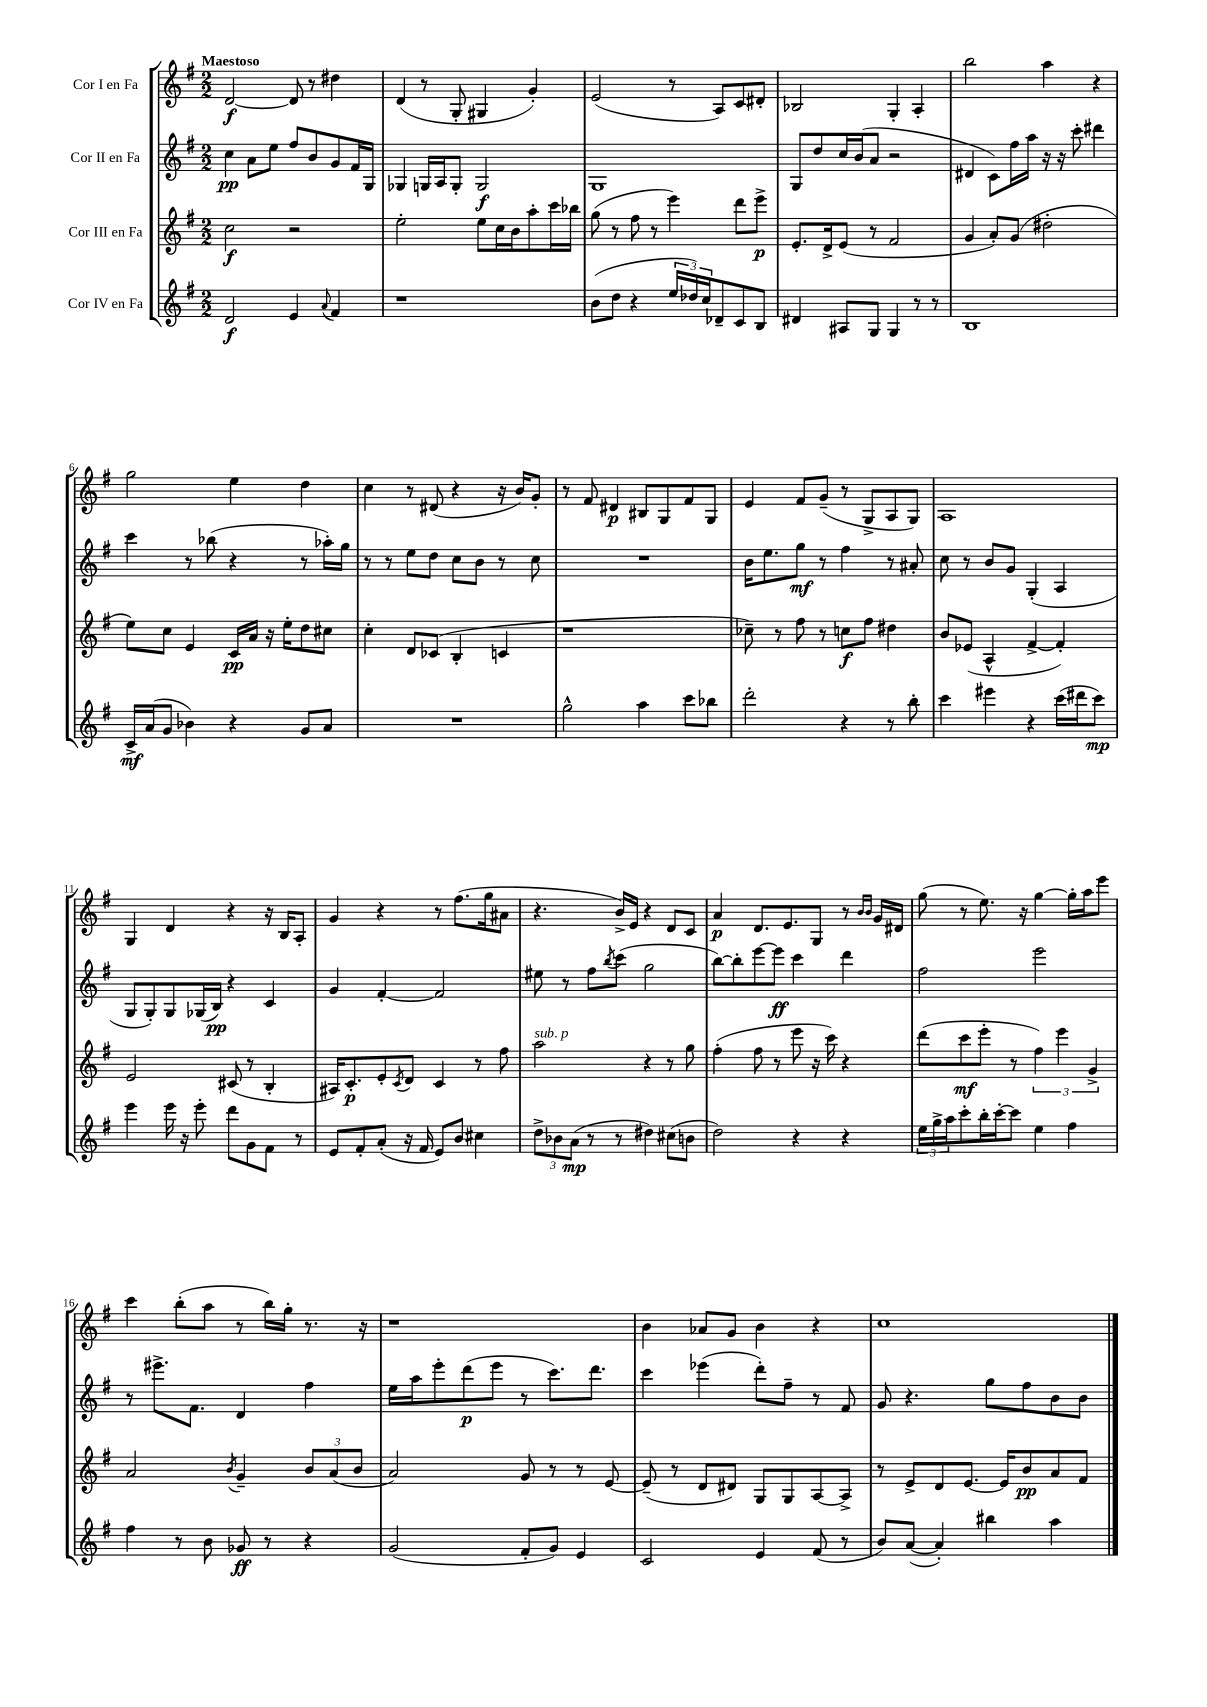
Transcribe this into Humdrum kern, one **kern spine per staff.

**kern	**kern	**kern	**kern
*staff4	*staff3	*staff2	*staff1
*clefG2	*clefG2	*clefG2	*clefG2
*k[f#]	*k[f#]	*k[f#]	*k[f#]
*M2/2	*M2/2	*M2/2	*M2/2
2d	2cc	4cc	[2d
.	.	8a	.
.	.	8ee	.
4e	2r	8ff#	8d]
.	.	8b	8r
8qqa	.	.	.
4f#	.	8g	4dd#
.	.	16f#	.
.	.	16G	.
=	=	=	=
1r	2ee'	4G-	(4d
.	.	16G	8r
.	.	16A	.
.	.	8G'	8G'
.	8ee	2G	4G#
.	16cc	.	.
.	16b	.	.
.	8aa'	.	4g')
.	16ccc	.	.
.	16bb-	.	.
=	=	=	=
(8b	(8gg	1G	(2e
8dd	8r	.	.
4r	8ff#	.	.
.	8r	.	.
24ee	4eee)	.	8r
24dd-)	.	.	.
24cc	.	.	.
8d-~	.	.	8A)
8c	8ddd	.	8c
8B	8eee^	.	8d#'
=	=	=	=
4d#	8.e'	8G	2B-
.	.	8dd	.
.	16d^	.	.
8A#	(8e	16cc	.
.	.	(16b	.
8G	8r	8a	.
4G	2f#	2r	4G'
8r	.	.	4A'
8r	.	.	.
=	=	=	=
1B	4g	4d#	2bb
.	8a')	8c)	.
.	(8g	16ff#	.
.	.	16aa	.
.	2dd#'	16r	4aa
.	.	16r	.
.	.	8ccc'	.
.	.	4ddd#	4r
=	=	=	=
16c^	8ee)	4ccc	2gg
(16a	.	.	.
8g	8cc	.	.
4b-)	4e	8r	.
.	.	(8bb-	.
4r	16c	4r	4ee
.	16a	.	.
.	16r	.	.
.	16ee'	.	.
8g	8dd	8r	4dd
8a	8cc#	16aa-')	.
.	.	16gg	.
=	=	=	=
1r	4cc'	8r	4cc
.	.	8r	.
.	8d	8ee	8r
.	(8c-	8dd	(8d#
.	4B'	8cc	4r
.	.	8b	.
.	4c	8r	16r
.	.	.	16b)
.	.	8cc	8g'
=	=	=	=
2gg^^	1r	1r	8r
.	.	.	8f#
.	.	.	4d#
4aa	.	.	8B#
.	.	.	8G
8ccc	.	.	8f#
8bb-	.	.	8G
=	=	=	=
2ddd'	8cc-~)	16b	4e
.	.	8.ee	.
.	8r	.	.
.	8ff#	8gg	8f#
.	8r	8r	(8g~
4r	8cc	4ff#	8r
.	8ff#	.	8G^
8r	4dd#	8r	8A
8bb'	.	8a#'	8G)
=	=	=	=
4ccc	8b	8cc	1A
.	(8e-	8r	.
4eee#	4A^^	8b	.
.	.	8g	.
4r	[4f#^	(4G'	.
(16ccc	4f#'])	4A	.
16ddd#	.	.	.
8ccc)	.	.	.
=	=	=	=
4eee	2e	8G	4G
.	.	8G')	.
16eee	.	8G	4d
16r	.	.	.
8eee'	.	(16G-	.
.	.	16B)	.
8ddd	(8c#	4r	4r
8g	8r	.	.
8f#	4B'	4c	16r
.	.	.	16B
8r	.	.	8A'
=	=	=	=
8e	16A#)	4g	4g
.	8.c'	.	.
8f#'	.	.	.
(8a'	8e'	[4f#'	4r
.	8qc	.	.
16r	8d	.	.
16f#	.	.	.
8e)	4c	2f#]	8r
8b	.	.	(8.ff#
4cc#	8r	.	.
.	.	.	16gg
.	8ff#	.	8a#
=	=	=	=
12dd^	2aa	8ee#	4.r
12b-	.	.	.
.	.	8r	.
(12a	.	.	.
8r	.	8ff#	.
.	.	8qbb	.
8r	.	(8ccc	16b^)
.	.	.	16e
4dd#)	4r	2gg	4r
(8cc#	8r	.	8d
8b	8gg	.	8c
=	=	=	=
2dd)	(4ff#'	[8bb)	4a
.	.	8bb']	.
.	8ff#	[8eee	8.d
.	8r	8eee]	.
.	.	.	8.e
4r	8eee	4ccc	.
.	16r	.	8G
.	16ccc)	.	.
4r	4r	4ddd	8r
.	.	.	16qqb
.	.	.	16qqb
.	.	.	16g
.	.	.	16d#
=	=	=	=
24ee	(8ddd	2ff#	(8gg
24gg^	.	.	.
24aa	.	.	.
8ccc'	8ccc	.	8r
16bb'	8eee'	.	8.ee)
[16ccc'	.	.	.
8ccc]	8r	.	.
.	.	.	16r
4ee	6ff#)	2eee	[4gg
.	6eee	.	.
4ff#	.	.	16gg']
.	.	.	16aa
.	6g^	.	.
.	.	.	8eee
=	=	=	=
4ff#	2a	8r	4ccc
.	.	8.eee#^	.
8r	.	.	(8bb'
.	.	8.f#	.
8b	.	.	8aa
.	8qb	.	.
8g-	4g~	4d	8r
8r	.	.	16bb)
.	.	.	16gg'
4r	12b	4ff#	8.r
.	(12a	.	.
.	12b	.	.
.	.	.	16r
=	=	=	=
(2g	2a)	16ee	1r
.	.	16aa	.
.	.	8eee'	.
.	.	(8ddd	.
.	.	8eee	.
8f#'	8g	8r	.
8g)	8r	8.ccc)	.
4e	8r	.	.
.	.	8.ddd	.
.	[8e	.	.
=	=	=	=
2c	(8e~]	4ccc	4b
.	8r	.	.
.	8d	(4eee-	8a-
.	8d#)	.	8g
4e	8G	8ddd')	4b
.	8G	8ff#~	.
(8f#	[8A	8r	4r
8r	8A^]	8f#	.
=	=	=	=
8b)	8r	8g	1cc
([8a	8e^	4.r	.
4a'])	8d	.	.
.	[8.e	.	.
4bb#	.	8gg	.
.	16e]	.	.
.	8b	8ff#	.
4aa	8a	8b	.
.	8f#	8b	.
==	==	==	==
*-	*-	*-	*-
